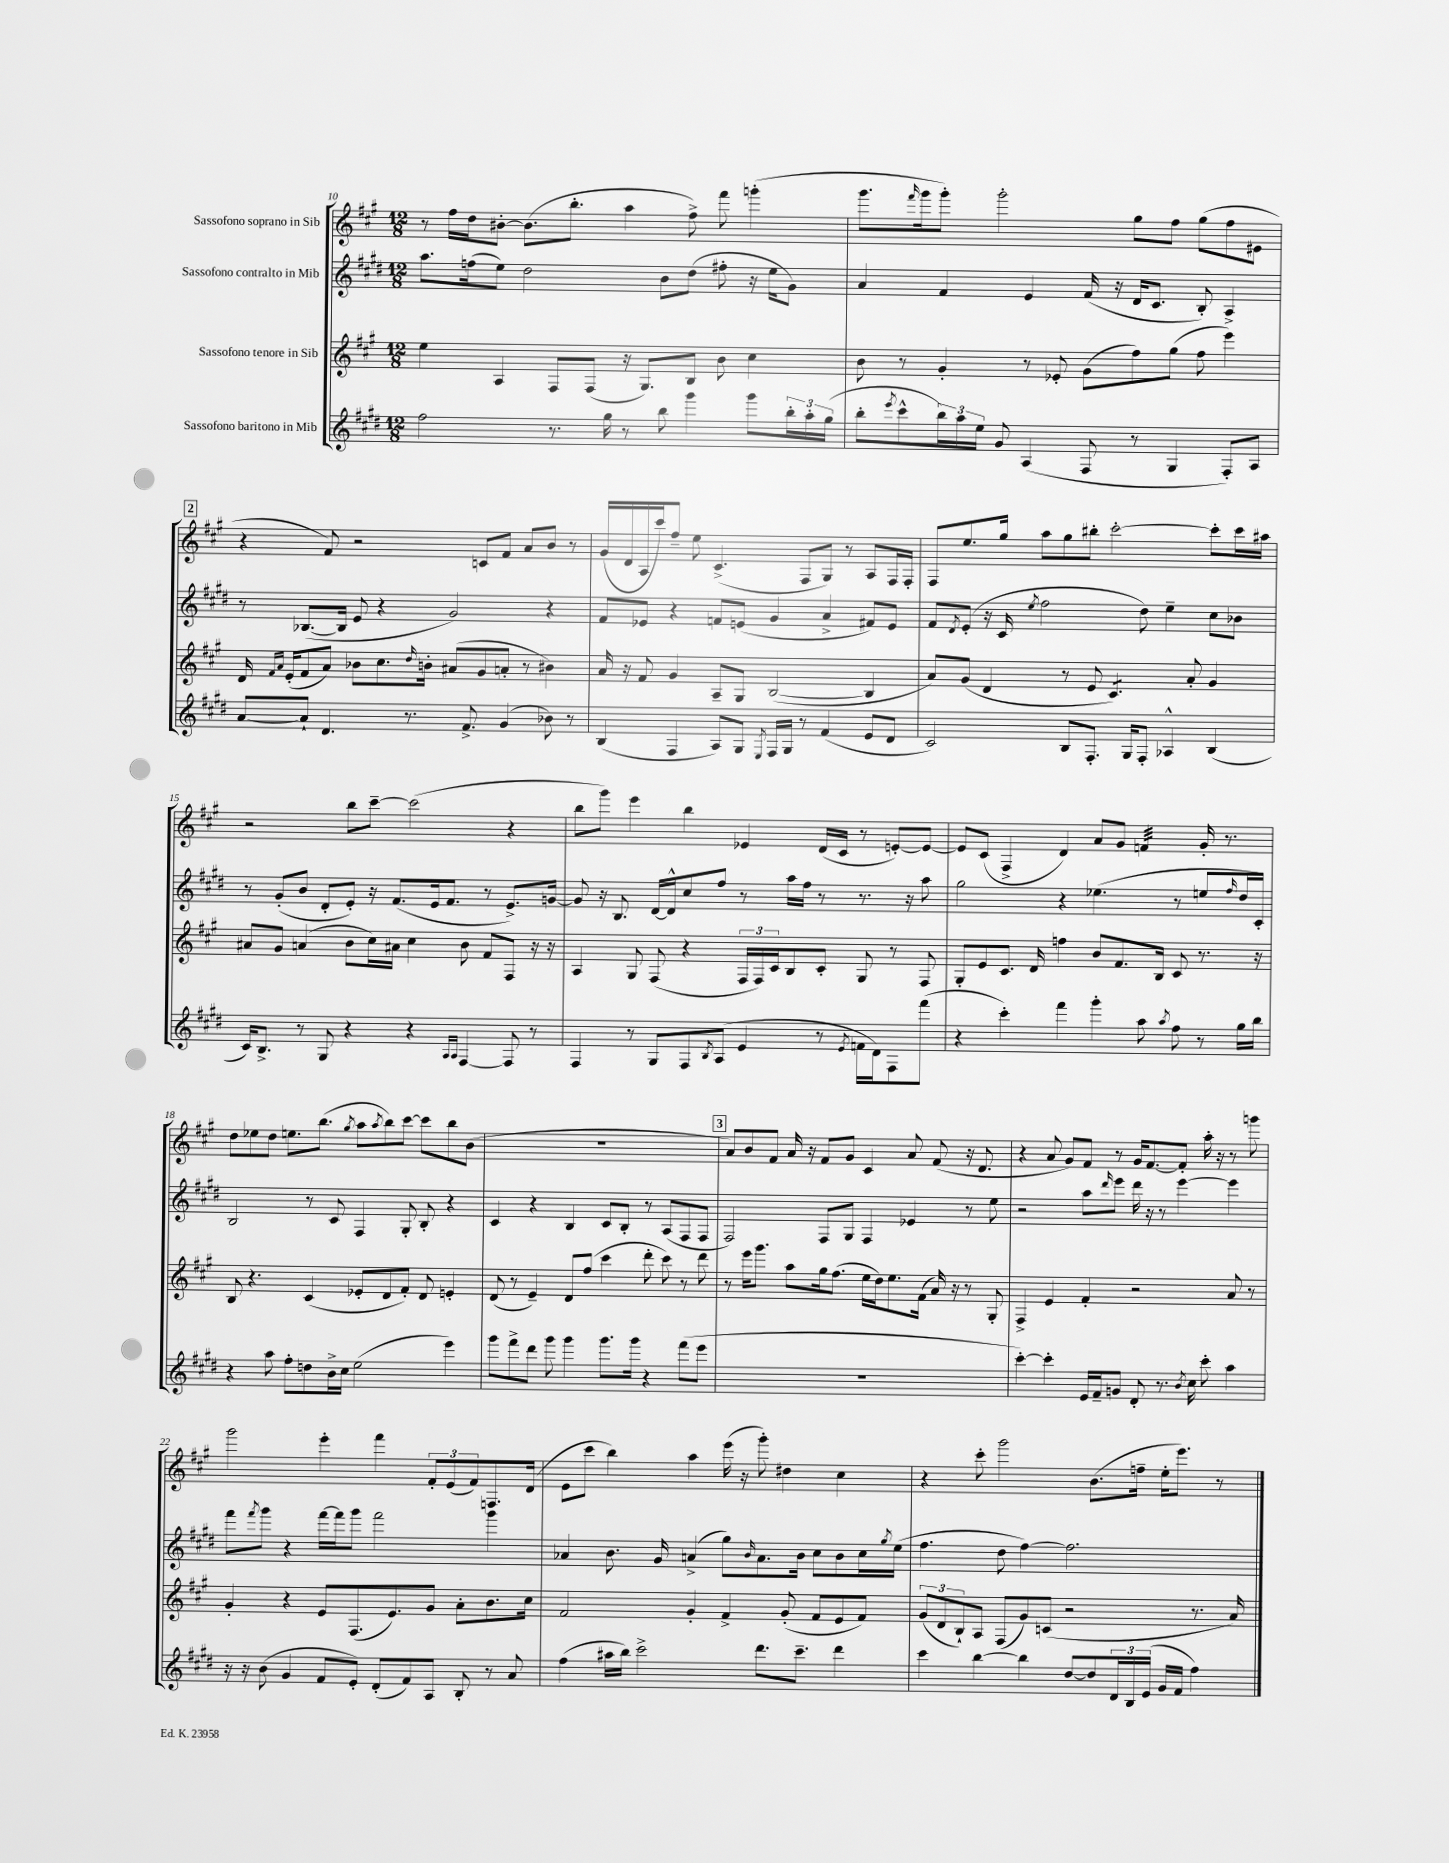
<<
\new StaffGroup <<
\new Staff = "s0" \with { instrumentName = "Sassofono soprano in Sib" } {
    \clef treble \key a \major \numericTimeSignature \time 12/8
    r8 fis''16 d''16 bis'8~-. bis'8.( b''8.-. a''4 fis''8->) fis'''8 g'''4-.( |
    gis'''8. \grace { fis'''16 } gis'''16 gis'''8-.) gis'''2-. gis''8 fis''8 gis''8( fis''8 eis'8 |
    \mark \markup { \box "2" } r4 fis'8) r2 c'8 fis'8 a'8 b'8 r8 |
    gis'16( d'16 a16 cis'''16) fis''8-- e''8 cis'4.->( fis8 gis8) r8 a8 fis16 fis16-. |
    fis8 e''8. gis''16 a''8 gis''8 bis''8-. cis'''2~-. cis'''8-. cis'''16 ais''16 |
    r2 b''8 cis'''8~-- cis'''2( r4 |
    b''8 gis'''8) e'''4 b''4 ees'4 d'16( cis'16 r8 e'8~-.) e'8~ |
    e'8 cis'8( fis4-> d'4) a'8 gis'8 f'4:32 gis'16-. r8. |
    d''8 ees''8 d''8 e''8. b''8.( \acciaccatura { gis''8 } a''8 \acciaccatura { a''8 } b''8) cis'''8~ cis'''8 b''8 b'8( |
    R1. |
    \mark \markup { \box "3" } a'8) b'8 fis'8 a'16 r16 fis'8 gis'8 cis'4 a'8 fis'8( r16 d'8. |
    r4 a'8 gis'8) fis'8 r8 gis'16 fis'8.~ fis'8-. a''16-. r16 r8 g'''8 |
    gis'''2 e'''4-. fis'''4 \tuplet 3/2 { fis'8-. e'8( fis'8) } f8. d'16( |
    e'8 cis'''8 b''4) a''4 e'''16( r16 gis'''8-.) dis''4 cis''4 |
    r4 cis'''8-. gis'''2 b'8.( f''16-- e''16-. e'''8.) r8 \bar "|." |
}
\new Staff = "s1" \with { instrumentName = "Sassofono contralto in Mib" } {
    \clef treble \key e \major \numericTimeSignature \time 12/8
    a''8. f''16( e''8) dis''2 b'8 dis''8( fis''8-. r16 e''16 gis'8) |
    a'4 fis'4 e'4 fis'16( r16 dis'16 cis'8. b8-.) a4-> |
    \mark \markup { \box "2" } r8 bes8.~( bes16 e'8 r4 gis'2) r4 |
    fis'8 ees'8 r4 f'8 e'8( gis'4 a'4-> fis'8) e'8 |
    fis'8 \acciaccatura { dis'8 } e'8-.( r16 cis'16 \acciaccatura { e''8 } fis''2 dis''8) e''4-- cis''8 bes'8 |
    r8 gis'8-.( b'8 dis'8-. e'8-.) r16 fis'8.( e'16 fis'8. r8 e'8.->) g'16~ |
    g'8 r16 b8. dis'16~ dis'16-^ cis''8 fis''8 r8 a''16 fis''16 r8 r8. r16 a''8 |
    gis''2 r4 ees''4.( r8 e''8 \grace { fis''16 } dis''16 cis'16-.) |
    b2 r8 cis'8 fis4 gis8-. b8-. r4 |
    cis'4 r4 b4 cis'8 b8-. r8 a8( fis8 fis8 |
    \mark \markup { \box "3" } fis2) fis8 gis8 fis4 ees'4 r8 e''8 |
    r2 a''8 \grace { dis'''16 } e'''8 dis'''16 r16 r8 e'''4~ e'''4 |
    fis'''8 \acciaccatura { fis'''8 } gis'''8 r4 fis'''16~ fis'''16 gis'''8 fis'''2 gis'''4 |
    aes'4 b'8. gis'16 a'4->( gis''8) \grace { b'16 } a'8. b'16 cis''8 b'8 cis''16 \acciaccatura { gis''8 } e''16( |
    fis''4. dis''8 fis''4~) fis''2. \bar "|." |
}
\new Staff = "s2" \with { instrumentName = "Sassofono tenore in Sib" } {
    \clef treble \key a \major \numericTimeSignature \time 12/8
    e''4 a4 fis8 fis8( r16 gis8.) b8 b'8 cis''4 |
    b'8 r8 gis'4-. r8 ees'8-. gis'8( fis''8) gis''8( fis''8 e'''4) |
    \mark \markup { \box "2" } d'16 \grace { fis'16 a'16 } e'16-.( fis'8 a'8) bes'8 cis''8. \grace { d''16 } b'16-. ais'8( gis'8 a'8-. r8 bis'4) |
    a'16 r16 fis'8 gis'4 a8-- gis8 b2~( b4 |
    a'8) gis'8( d'4 r8 e'8 cis'4.:8) a'8-. gis'4 |
    ais'8 gis'8 a'4( b'8 cis''16) ais'16 cis''4 b'8 fis'8 fis8 r16 r16 |
    a4 gis8 fis8( r4 \tuplet 3/2 { fis16 fis16) cis'16 } b8 cis'8-. gis8 r8 fis8 |
    gis8-. e'8 cis'8. d'16 f''4 b'8 fis'8. b16 cis'8 r8. r16 |
    b8 r4. cis'4( ees'8-. d'8 fis'8-.) d'8 e'4-. |
    d'8( r8 e'4--) d'8 fis''8( cis'''4 d'''8-. cis'''8) r8 d'''8 |
    \mark \markup { \box "3" } r8 e'''16 gis'''8. a''8 gis''16 fis''8.( e''16 d''16) e''8. fis'16( a'16) r16 r8 gis8-. |
    fis4-> e'4 fis'4-. r2 a'8 r8 |
    gis'4-. r4 e'8 fis8.( e'8.) gis'8 a'8-. b'8. cis''16 |
    fis'2 gis'4-. fis'4-> gis'8-.( fis'8 e'8 fis'8) |
    \tuplet 3/2 { gis'8( d'8 b8-!) } a8 fis8( gis'8) c'8( r2 r8. a'16) \bar "|." |
}
\new Staff = "s3" \with { instrumentName = "Sassofono baritono in Mib" } {
    \clef treble \key e \major \numericTimeSignature \time 12/8
    fis''2 r8. gis''16 r8 b''8 gis'''4 gis'''8 \tuplet 3/2 { b''16-. a''16-. gis''16( } |
    b''8-. \acciaccatura { e'''8 } cis'''8-^ \tuplet 3/2 { b''16) a''16 e''16 } gis'8 a4( fis8 r8 gis4 fis8-.) a8 |
    \mark \markup { \box "2" } a'8~ a'8-! dis'4. r8. fis'8.-> gis'4( bes'8) r8 |
    b4( fis4 a8) gis8 \acciaccatura { e8 } fis16 gis16 r8 fis'4( e'8 dis'8 |
    cis'2) b8 fis8.-. gis16 fis8-. aes4-^ b4( |
    cis'16) b8.-> r8 gis8 r4 r4 \grace { a16 a16 } fis4~ fis8 r8 |
    fis4 r8 gis8 fis8 \acciaccatura { b8 } a8( e'4 r8 \acciaccatura { e'8 } f'16 dis'16) fis8 fis'''8( |
    r4 cis'''4-.) fis'''4 gis'''4-. a''8 \acciaccatura { a''8 } fis''8 r8 gis''16 b''16 |
    r4 a''8 fis''8-. d''8 b'16-> cis''16 e''2( e'''4) |
    gis'''8 fis'''8-> dis'''8 gis'''8 gis'''4 gis'''8. gis'''16 r4 fis'''8( e'''8 |
    \mark \markup { \box "3" } R1. |
    cis'''4~-.) cis'''4-. e'16 fis'16-- g'8 dis'8-. r8. \acciaccatura { b'8 } cis''16 cis'''8-. a''4 |
    r16 r16 b'8( gis'4 fis'8 e'8-.) dis'8-.( fis'8) a8 b8-. r8 a'8 |
    fis''4( ais''16 b''16) cis'''2-> dis'''8. cis'''8.-- dis'''4 |
    cis'''4 b''4~ b''4 dis''8~ dis''8 \tuplet 3/2 { dis'16 b16 e'16( } gis'16 fis'16 fis''4) \bar "|." |
}
>>
>>
\layout { \context { \Score currentBarNumber = #10 } }
